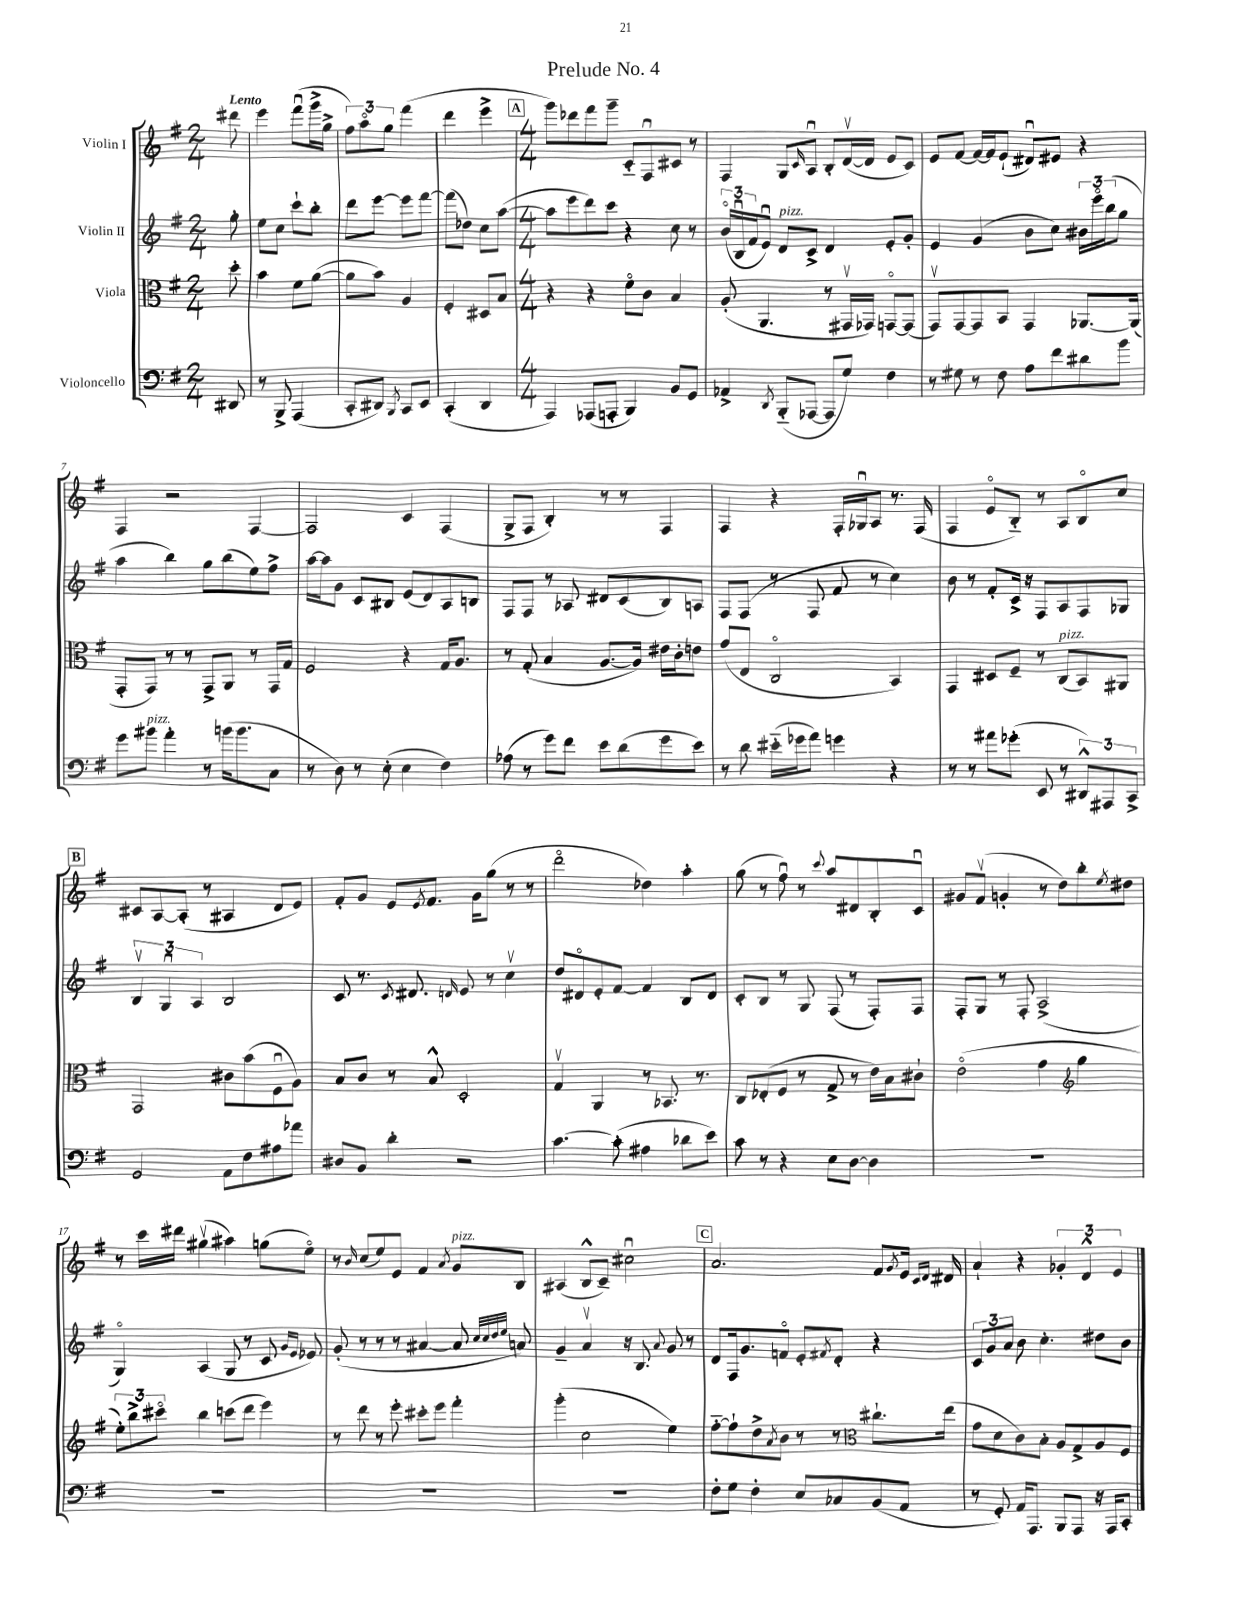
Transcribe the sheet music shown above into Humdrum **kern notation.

**kern	**kern	**kern	**kern
*staff4	*staff3	*staff2	*staff1
*clefF4	*clefC3	*clefG2	*clefG2
*k[f#]	*k[f#]	*k[f#]	*k[f#]
*M2/4	*M2/4	*M2/4	*M2/4
8DD#	8dd'	8gg'	8ddd#
=	=	=	=
8r	4b	8ee	4eee
8BBB^	.	8cc	.
(4AAA	8f#	8ccc`	(8fff#u
.	([8a	8bb'	16ggg^
.	.	.	16gg^
=	=	=	=
8CC'	8a]	8ddd	12ff#)
.	.	.	12aao
8DD#)	8b)	[8eee	.
.	.	.	12gg
8qBBB	.	.	.
8CC	4A	8eee]	(4fff#
8EE	.	[8fff#	.
=	=	=	=
(4CC'	4F#'	(8fff#]	4ddd
.	.	8dd-)	.
4DD	8D#	8cc	4eee^
.	8B	([8aa	.
=	=	=	=
*M4/4	*M4/4	*M4/4	*M4/4
4AAA)	4r	8aa]	8ggg)
.	.	8eee	8ddd-
(8AAA-	4r	8ddd)	8fff#
8AAA'	.	8ccc	8ggg~
4BBB)	8f#o	4r	8c'~
.	8c	.	8F#u
8BB	4B	8cc	8c#
8GG	.	8r	8r
=	=	=	=
4AA-^	(8A'	(24bo	4F#
.	.	24Bu	.
.	.	24f#	.
.	4.AA	8eu)	.
8qDD	.	.	.
(8BBB'~	.	8d	8G
.	.	.	16qqc
[8AAA-	.	8c^	8Au
8AAA-]	8r	4d	8B'
8G)	16GG#v	.	([16dv
.	16GG-)	.	16d]
4F#	[8GGo	8e'	8e
.	(8GG]	8g'	8c)
=	=	=	=
8r	8GGv)	4e	8e
8G#	[8GG	.	[8f#
8r	8GG]	(4g	16f#_
.	.	.	16f#]
8F#	8BB	.	(8e`
8A	4GG	8b	8d#u)
8f#	.	8cc)	8e#
8d#	[8.AA-	24b#	4r
.	.	24eeeo	.
.	.	(24bb	.
8b	.	8gg	.
.	(16AA-]	.	.
=	=	=	=
8g	8GG'	4aa	4F#
8b#	8GG)	.	.
4a'	8r	4bb)	2r
.	8r	.	.
8r	8GG^	8gg	.
(16b	8AA	(8bb	.
8.b	.	.	.
.	8r	8ee)	[4F#
8C	16GG	8ff#^	.
.	16G	.	.
=	=	=	=
8r	2F#	[16aa	2F#]
.	.	16aa]	.
8D)	.	8g	.
8r	.	8c	.
(8E'	.	8B#	.
4E	4r	(8e	4c
.	.	8d)	.
4F#)	16G	8A	(4F#
.	8.A	.	.
.	.	8B	.
=	=	=	=
(8A-	8r	8F#	8G^
8r	(8G'	8F#	8F#
8g)	4B	8r	4B')
8f#	.	8A-	.
8e	[8.A	8d#	8r
(8d	.	(8c	8r
.	16A])	.	.
8g	16e#	8B)	4F#
.	16c'	.	.
8e)	8e	8A	.
=	=	=	=
8r	(8g	8F#	4F#
8d	8E	(8F#	.
(16e#'~	2Co	8r	4r
16g-	.	.	.
8a)	.	8F#	.
4g	.	8f#	16F#'
.	.	.	16G-u
.	.	8r	8A
4r	4BB)	4cc)	8.r
.	.	.	(16F#
=	=	=	=
8r	4GG	8b	4F#
8r	.	8r	.
8a#	8D#	8f#'	8eo
(8g-'	8F#~	16c^	8B'~)
.	.	16r	.
8EE	8r	8F#	8r
8r	(8C	8A	8A
12DD#^^)	8BB)	8F#	8Bo
12AAA#	.	.	.
.	8AA#	8G-	8cc
12CC^	.	.	.
=	=	=	=
2GG	2GG	6Bv	8c#
.	.	.	[8A
.	.	6Gu	.
.	.	.	(8A']
.	.	6A	.
.	.	.	8r
8AA	8c#	2B	4A#
8F#	(8b	.	.
8A#	8F#u	.	8d
8a-	8A)	.	8e)
=	=	=	=
8D#	8B	8c	8f#'
8BB	8c	8.r	8g
4d'	8r	.	8e
.	.	8qc	.
.	.	8.d#	.
.	.	.	8qe
.	8B^^	.	8.f#
.	.	16qqd	.
2r	2D'	8e	.
.	.	.	16g
.	.	8r	(8gg
.	.	4ccv	8r
.	.	.	8r
=	=	=	=
[4.c	4Gv	8dd	2dddo
.	.	8d#o	.
.	4AA	8e'	.
(8c']	.	[8f#	.
4A#	8r	4f#]	4dd-)
.	8.BB-	.	.
8d-	.	8B	4aa'
.	8.r	.	.
8e)	.	8d#	.
=	=	=	=
8c	8C	8c'	(8gg
8r	(8E-'	8B	8r
4r	8F#	8r	8ff#u)
.	8r	8G	8r
.	.	.	8qqccc
8E	8G^	(8F#	8aa
[8D	8r	8r	8d#
4D]	16e)	8F#')	8B'
.	16B	.	.
.	8c#`	8F#	8cu
=	=	=	=
1r	(2eo	8F#'	8g#
.	.	8G	(8f#v
.	.	8r	4g'
.	.	8F#'	.
.	4g	(2A^	8r
.	.	.	8dd)
*	*clefG2	*	*
.	4gg	.	8bb'
.	.	.	8qee
.	.	.	8dd#
=	=	=	=
1r	12ee')	4Go)	8r
.	12bb^	.	.
.	.	.	16ccc
.	12ccc#o	.	.
.	.	.	16ddd#
.	4bb	(4A	(4gg#v
.	(8ccc	8G	4aa#)
.	8ddd	8r	.
.	4eee)	8c	(8gg
.	.	16qqg	.
.	.	16qqe	.
.	.	8e-)	8eeo)
=	=	=	=
1r	8r	(8g'	8r
.	.	.	16qqb
.	8ddd	8r	(8cc
.	8r	8r	8ee)
.	8eee'	8r	8e
.	8ccc#'	[4a#	4f#
.	8eee	.	.
.	.	.	8qa
.	4fff#'	8a#]	8g
.	.	32qqcc	.
.	.	32qqcc	.
.	.	32qqdd	.
.	.	32qqee	.
.	.	8a)	8B
=	=	=	=
1r	(4ggg'	4g~	(4A#
.	2cc	4av	8B^^
.	.	.	8c~)
.	.	16r	2cc#u
.	.	8.B	.
.	.	8qqa	.
.	4ee)	8g	.
.	.	8r	.
=	=	=	=
8F#'	[8ff#'~	8d	2.a
8G	8ff#`]	16F#	.
.	.	8.g	.
4F#'	8dd^	.	.
.	8qa	.	.
.	8b	8fo	.
8E	8r	8e'	.
.	.	8qf#	.
8C-	8r	8d'	.
(8BB	8.cc#`	4r	8f#
.	.	.	8qg
8AA	.	.	16e
.	.	.	16qqc
.	.	.	16qqd
.	(16ee	.	16d#
=	=	=	=
*	*clefC3	*	*
8r	8g	12c	4a`
.	.	12g	.
8GG')	8d	.	.
.	.	12a	.
16AA	8c)	8b	4r
8.AAA	.	.	.
.	8B'	4.cc'	.
8BBB	8A	.	6g-'
8AAA	8G^	.	.
.	.	.	6d^^
16r	8A	8dd#	.
16AAA	.	.	.
.	.	.	6e
8CC'	8F#	8b	.
==	==	==	==
*-	*-	*-	*-
